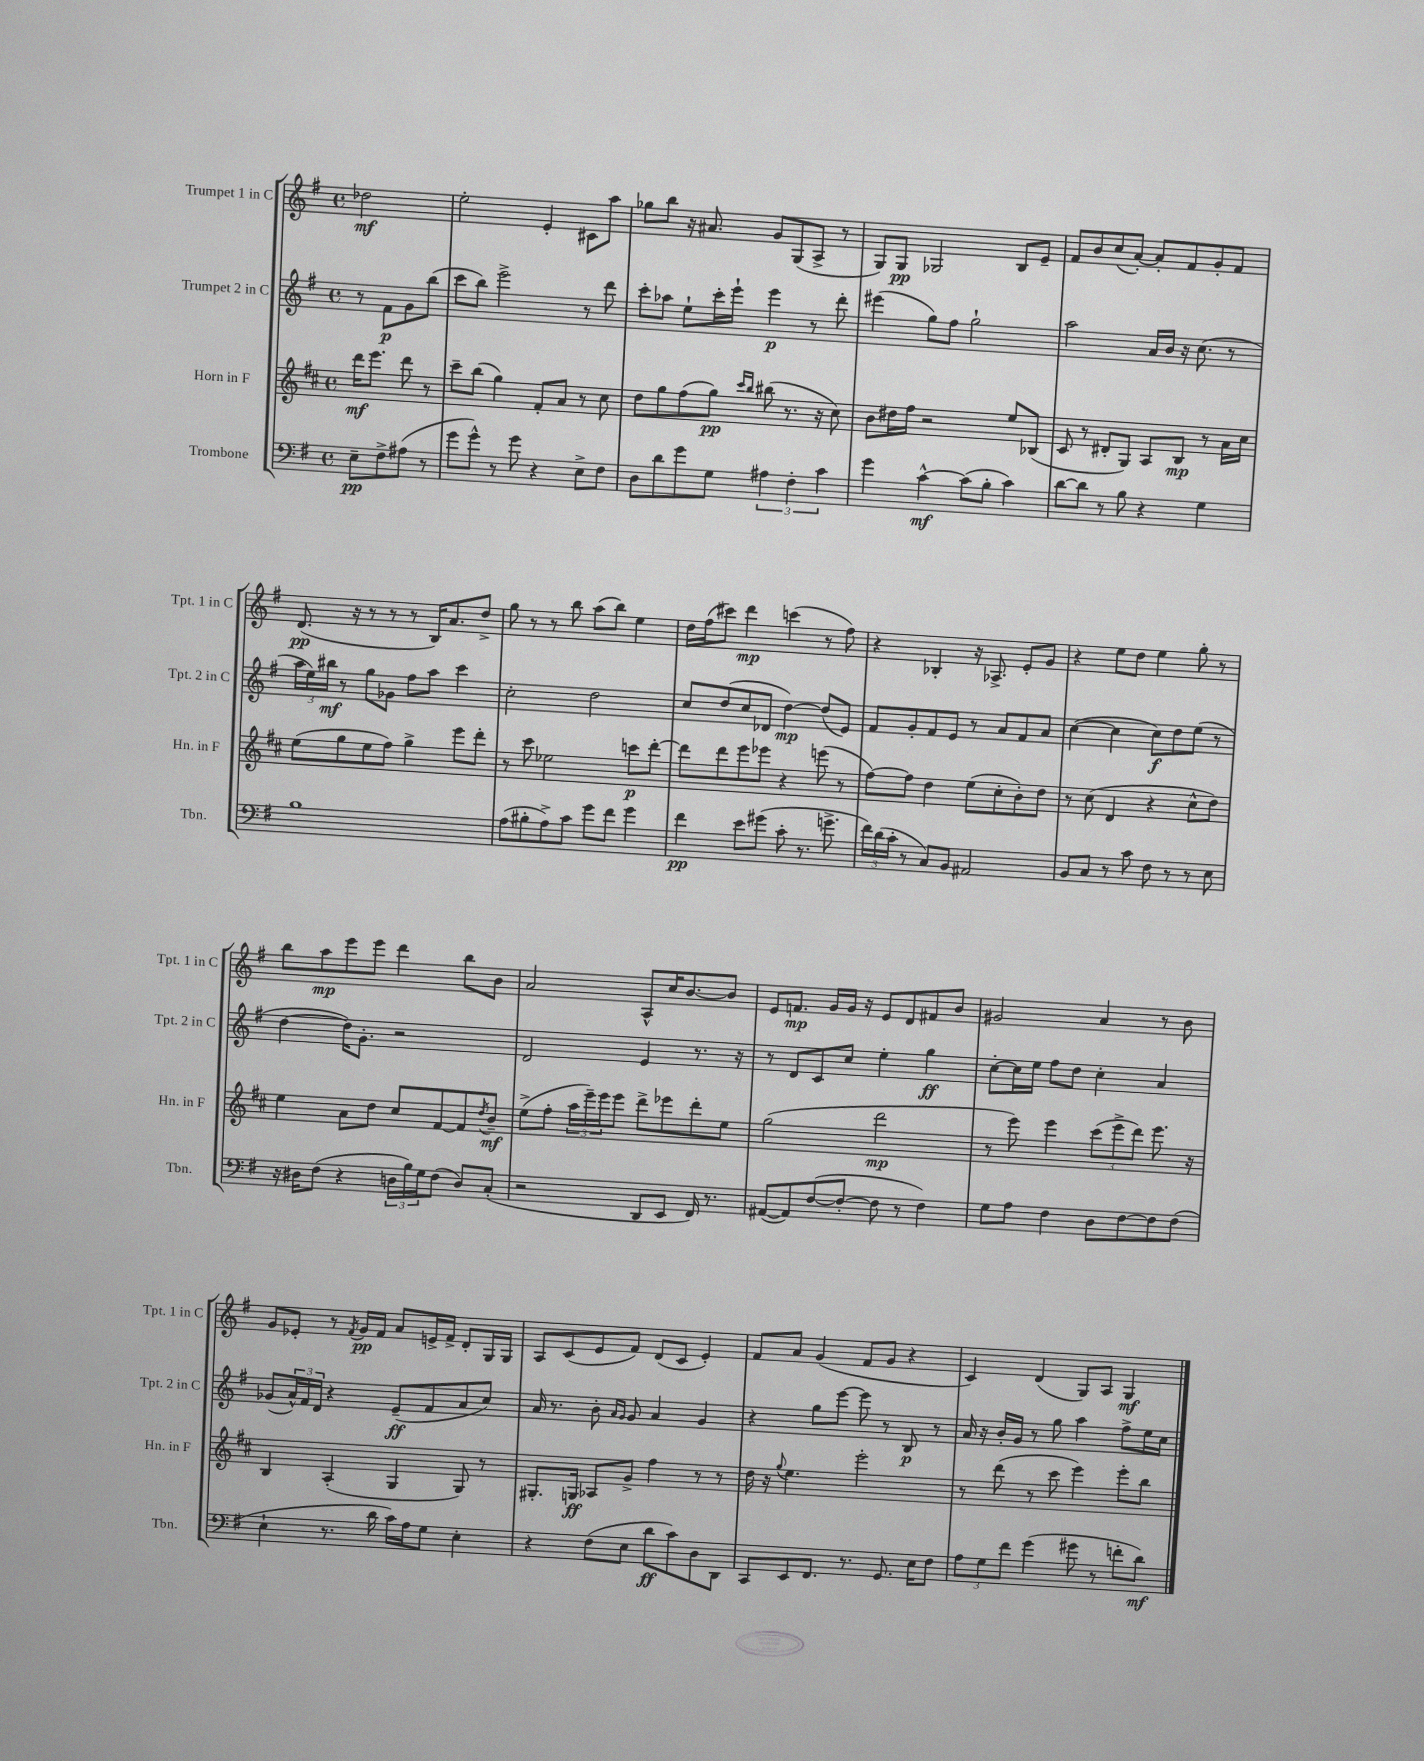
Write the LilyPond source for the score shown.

<<
\new StaffGroup <<
\new Staff = "s0" \with { instrumentName = "Trumpet 1 in C" shortInstrumentName = "Tpt. 1 in C" } {
    \clef treble \key g \major \defaultTimeSignature \time 4/4 \partial 2
    des''2\mf |
    e''2-. e'4-. cis'8 a''8 |
    ges''8 b''8 r16 ais'8. g'8 g8( a8-> r8 |
    g8) g8\pp ges2 b8 e'8-- |
    fis'8 b'8 c''8( a'8~-.) a'8-. fis'8 g'8-. fis'8 |
    d'8.\pp( r16 r8 r8 r8 b16) a'8. d''8-> |
    g''8 r8 r8 b''8 a''8( b''8) e''4 |
    d''16 fis''16( cis'''8) d'''4\mp c'''4( r8 fis''8) |
    r4 bes4-. r16 aes8.-> e'8-. g'8 |
    r4 e''8 d''8 e''4 g''8-. r8 |
    b''8 a''8\mp e'''8 e'''8 d'''4 b''8 b'8 |
    a'2 a8-^ c''16 b'8.~ b'8 |
    e'8 f'8.\mp g'16 g'16 r16 e'8 d'8 fis'8 b'8 |
    gis'2 a'4 r8 b'8 |
    g'8 ees'8-. r8 \acciaccatura { fis'8 } g'16\pp fis'16 a'8 e'16-> fis'16-> d'8-. g16 g16 |
    a8 c'8( e'8 fis'8) d'8( c'8 e'4-.) |
    fis'8 a'8 g'4( fis'8 g'8 r4 |
    c'4) d'4( g8) a8 g4\mf \bar "|." |
}
\new Staff = "s1" \with { instrumentName = "Trumpet 2 in C" shortInstrumentName = "Tpt. 2 in C" } {
    \clef treble \key g \major \defaultTimeSignature \time 4/4 \partial 2
    r8 fis'8\p g'8 b''8( |
    c'''8 b''8) e'''2-> r8 d'''8 |
    c'''8-. aes''8 e''8-! c'''16-. e'''16-! e'''4\p r8 d'''8-. |
    eis'''4( g''8) fis''8 g''2-! |
    a''2 a'16 b'16 r16 c''8.( r8 |
    \tuplet 3/2 { a''16 e''16) bis''16\mf } r8 g''8 ges'8 fis''8 a''8 c'''4 |
    c''2-. d''2 |
    c''8 d''8( c''8 des'8 d''4~\mp) d''8( e'8) |
    fis'8 g'8-. fis'8 e'8 r8 a'8 fis'8 a'8 |
    c''4~( c''4 c''8\f) d''8 e''8( r8 |
    d''4~ d''16) g'8.-. r2 |
    d'2 e'4 r8. r16 |
    r8 d'8 c'8 c''8 e''4-. g''4\ff |
    c''8~-. c''16 e''16 fis''8 d''8 c''4-. a'4 |
    ges'8( \tuplet 3/2 { a'16-^) fis'16 d'16 } r4 e'8--\ff( fis'8 a'8 c''8) |
    a'16 r8. b'8-. \grace { a'16 g'16 } g'8 a'4 g'4 |
    r4 g''8 e'''8~ e'''8 r8 b8\p r8 |
    a'16 r16 b'16-. g'16 r8 g''8 a''4 fis''8-> e''16 c''16 \bar "|." |
}
\new Staff = "s2" \with { instrumentName = "Horn in F" shortInstrumentName = "Hn. in F" } {
    \clef treble \key d \major \defaultTimeSignature \time 4/4 \partial 2
    d'''16\mf e'''8. d'''8 r8 |
    cis'''8-- b''8( g''4) fis'8-. a'8 r8 cis''8 |
    d''8 g''8 fis''8( g''8\pp) \grace { cis'''16 b''16 } bis''8( r8. r16 cis''8) |
    b'8 dis''16 fis''16 r2 e''8 bes8( |
    cis'8 r8 dis'8-. g8) a8 b8\mp r8 a'16 cis''16 |
    e''8( g''8 e''8 fis''8) g''4-> e'''8 d'''8-. |
    r8 cis'''8 ees''2 c'''8\p d'''8~-. |
    d'''8 d'''8 e'''8 ees'''8 r4 e'''8( r8 |
    fis''8~) fis''8 d''4 e''8( cis''8-. b'8-.) d''8 |
    r8 cis''8( d'4 r4 cis''8-^ d''8) |
    e''4 a'8 d''8 cis''8 fis'8~ fis'8 \acciaccatura { d''8 } b'8--\mf |
    e''8->( fis''8-. \tuplet 3/2 { a''16 e'''16--) e'''16 } e'''8 d'''8-> ees'''8 d'''8-. e''8 |
    g''2( d'''2\mp |
    r8 e'''8) e'''4 \tuplet 3/2 { cis'''8( e'''8-> d'''8) } e'''8. r16 |
    b4 a4-.( g4 g8) r8 |
    gis8.-. g16\ff aes8 g'8-> fis''4 r8 r8 |
    d''16 r16 \appoggiatura { g''8 } e''4. e'''2-. |
    r8 d'''8( r8 cis'''8 e'''4) e'''8-. b''8 \bar "|." |
}
\new Staff = "s3" \with { instrumentName = "Trombone" shortInstrumentName = "Tbn." } {
    \clef bass \key g \major \defaultTimeSignature \time 4/4 \partial 2
    e8--\pp fis8-> ais8( r8 |
    g'8 g'8-^) r8 g'8 r4 e8-> fis8 |
    d8 d'8 g'8 g8 \tuplet 3/2 { ais4 fis4-. c'4 } |
    g'4 c'4~-^\mf c'8( b8-. c'4) |
    d'8~ d'8 r8 b8 r4 g4 |
    b1 |
    a8( bis8-. a8->) c'8 g'8 fis'8 g'4 |
    fis'4\pp e'8 gis'8( c'8-. r8. g'8.-> |
    \tuplet 3/2 { fis'16) d'16( c'16-. } r8 c8) b,8 ais,2 |
    b,8 c8 r8 c'8 fis8 r8 r8 e8 |
    r16 dis16 fis8( r4 \tuplet 3/2 { d16 b16) g16 } fis8( d8) c8-.( |
    r2 d,8 e,8 fis,16) r8. |
    ais,8~( ais,8) fis8~( fis8~-. fis8 r8 fis4) |
    g8 a8 fis4 d8 fis8~ fis8 fis8( |
    e4-! r8. d'16 c'16) a16 g8 e4-. |
    r4 fis8( e8 d'8\ff c'8) d8 d,8 |
    c,8 e,8 fis,8. r8. g,8. e16 fis8 |
    \tuplet 3/2 { a8 g8 fis'8 } g'4( gis'8 r8 f'8-. d'8\mf) \bar "|." |
}
>>
>>
\layout { \context { \Score \remove "Bar_number_engraver" } }
